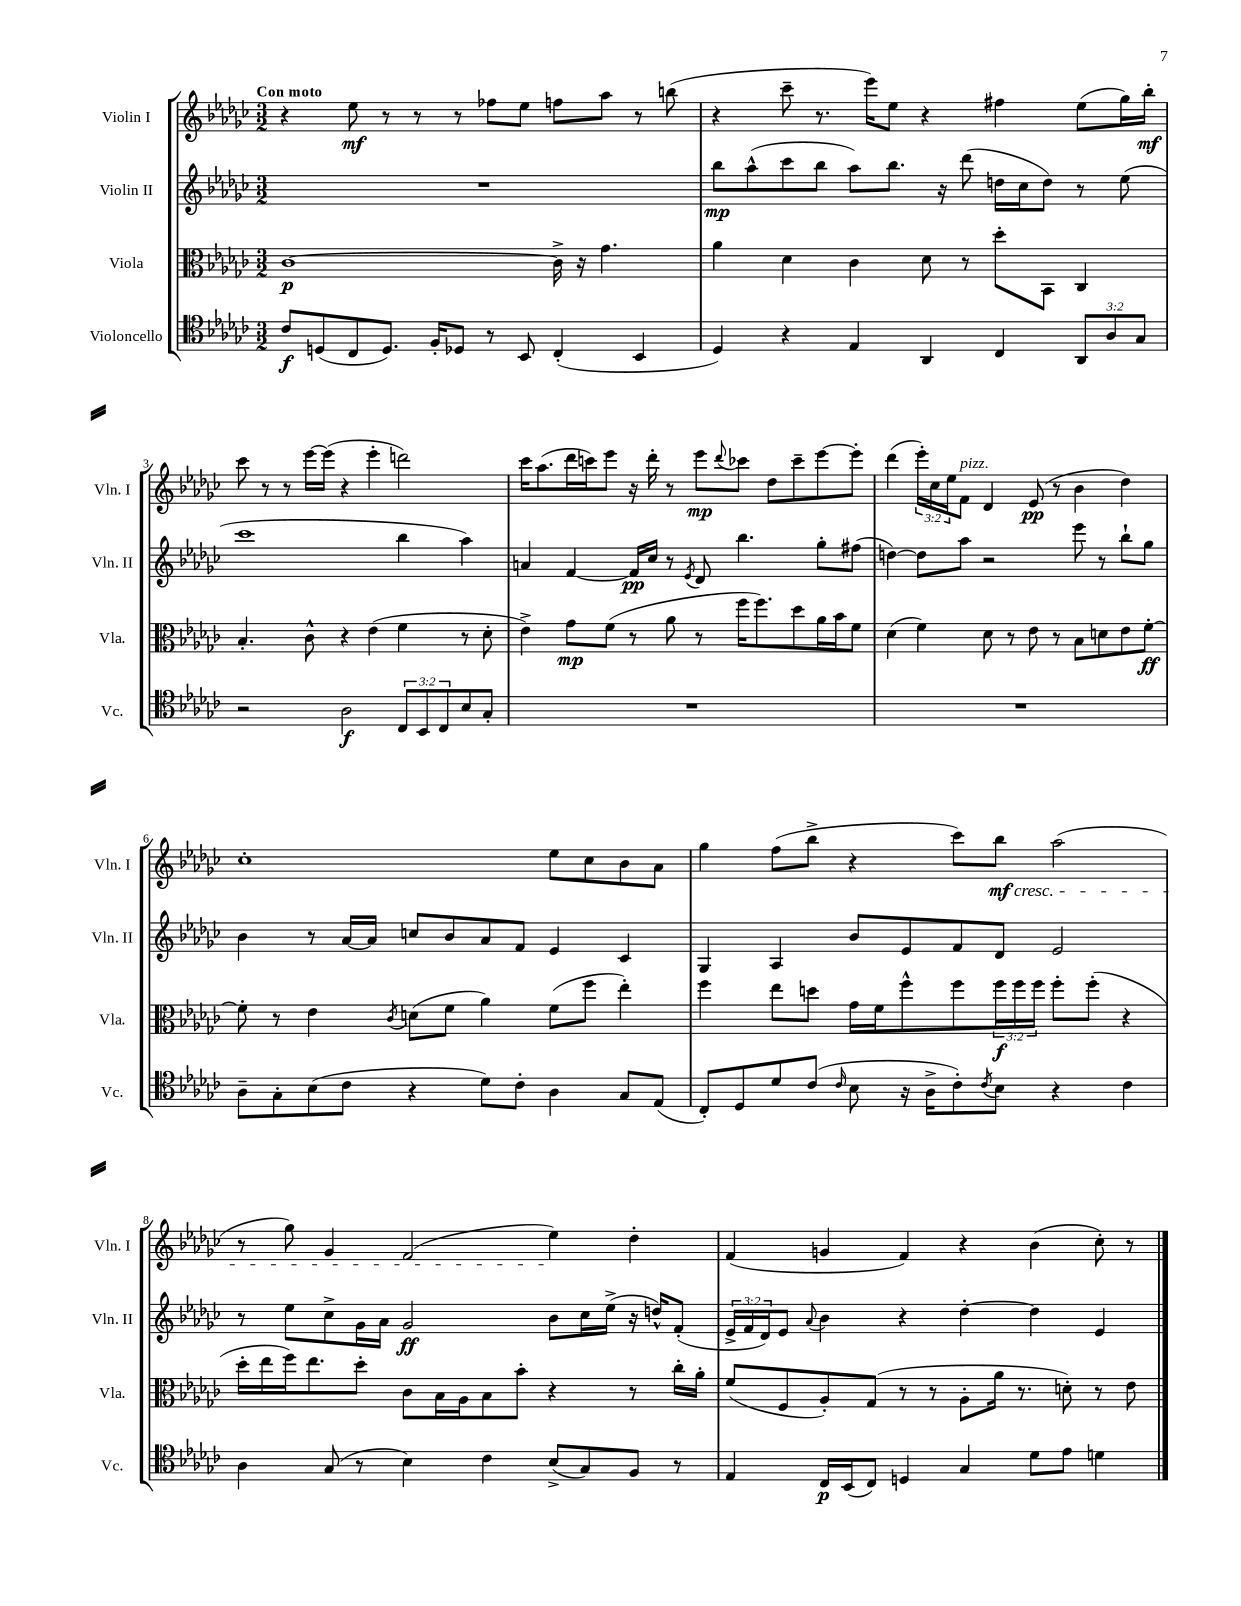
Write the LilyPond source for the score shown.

<<
\new StaffGroup <<
\new Staff = "s0" \with { instrumentName = "Violin I" shortInstrumentName = "Vln. I" } {
    \clef treble \key ges \major \numericTimeSignature \time 3/2 \override Staff.TupletNumber.text = #tuplet-number::calc-fraction-text \tempo "Con moto"
    r4 ees''8\mf r8 r8 r8 fes''8 ees''8 f''8 aes''8 r8 b''8( |
    r4 ces'''8-- r8. ees'''16) ees''8 r4 fis''4 ees''8( ges''16) bes''16-.\mf |
    ces'''8 r8 r8 ees'''16~ ees'''16( r4 ees'''4-. d'''2) |
    ces'''16 aes''8.( des'''16 c'''16) ees'''8 r16 des'''16-. r8 ees'''8\mp \appoggiatura { des'''8 } ces'''8 des''8 ces'''8-- ees'''8~ ees'''8-. |
    des'''4( \tuplet 3/2 { ees'''16-.) ces''16 ees''16 } f'8^\markup { \italic "pizz." } des'4 ees'8\pp( r8 bes'4 des''4) |
    ces''1-. ees''8 ces''8 bes'8 aes'8 |
    ges''4 f''8( bes''8-> r4 ces'''8) bes''8\mf\cresc aes''2( |
    r8 ges''8) ges'4 f'2( ees''4\!) des''4-. |
    f'4( g'4 f'4) r4 bes'4( ces''8-.) r8 \bar "|." |
}
\new Staff = "s1" \with { instrumentName = "Violin II" shortInstrumentName = "Vln. II" } {
    \clef treble \key ges \major \numericTimeSignature \time 3/2 \override Staff.TupletNumber.text = #tuplet-number::calc-fraction-text
    R1. |
    bes''8\mp aes''8-^( ces'''8 bes''8 aes''8) bes''8. r16 des'''8( d''16 ces''16 d''8) r8 ees''8( |
    ces'''1 bes''4 aes''4) |
    a'4 f'4~ f'16\pp ces''16 r8 \acciaccatura { ees'8 } des'8 bes''4. ges''8-. fis''8( |
    d''4~) d''8 aes''8 r2 ees'''8 r8 bes''8-! ges''8 |
    bes'4 r8 aes'16~ aes'16 c''8 bes'8 aes'8 f'8 ees'4 ces'4 |
    ges4 aes4 bes'8 ees'8 f'8 des'8 ees'2 |
    r8 ees''8 ces''8-> ges'16 aes'16 ges'2\ff bes'8 ces''16 ees''16->( r16 d''16-^) f'8-.( |
    \tuplet 3/2 { ees'16-> f'16 des'16) } ees'8 \appoggiatura { aes'8 } bes'4 r4 des''4~-. des''4 ees'4 \bar "|." |
}
\new Staff = "s2" \with { instrumentName = "Viola" shortInstrumentName = "Vla." } {
    \clef alto \key ges \major \numericTimeSignature \time 3/2 \override Staff.TupletNumber.text = #tuplet-number::calc-fraction-text
    ces'1~\p ces'16-> r16 ges'4. |
    aes'4 des'4 ces'4 des'8 r8 des''8-. bes,8 ces4 |
    bes4.-. ces'8-^ r4 ees'4( f'4 r8 des'8-. |
    ees'4->) ges'8\mp f'8( r8 aes'8 r8 f''16 f''8.) des''8 aes'16 bes'16 f'8 |
    des'4( f'4) des'8 r8 ees'8 r8 bes8 d'8 ees'8 f'8~-.\ff |
    f'8-. r8 ees'4 \acciaccatura { ces'8 } d'8( f'8 aes'4) f'8( f''8 ees''4-.) |
    f''4 ees''8 d''8 ges'16 f'16 f''8-^ f''8 \tuplet 3/2 { f''16\f f''16 f''16 } f''8-. f''8-.( r4 |
    des''16-. ees''16 f''16) ees''8. des''8-. ces'8 bes16 aes16 bes8 bes'8-. r4 r8 ces''16-. aes'16-. |
    f'8( f8 aes8-.) ges8( r8 r8 aes8-. aes'16 r8. d'8-.) r8 ees'8 \bar "|." |
}
\new Staff = "s3" \with { instrumentName = "Violoncello" shortInstrumentName = "Vc." } {
    \clef tenor \key ges \major \numericTimeSignature \time 3/2 \override Staff.TupletNumber.text = #tuplet-number::calc-fraction-text
    ces'8\f d8( ces8 d8.) f16-. des8 r8 bes,8 ces4-.( bes,4 |
    des4) r4 ees4 aes,4 ces4 \tuplet 3/2 { aes,8 aes8 ges8 } |
    r2 aes2\f \tuplet 3/2 { ces8 bes,8 ces8 } bes8 ges8-. |
    R1. |
    R1. |
    aes8-- ges8-. bes8( ces'8 r4 des'8) ces'8-. aes4 ges8 ees8( |
    ces8-.) des8 des'8 ces'8( \grace { ces'16 } bes8 r16 aes16-> ces'8-.) \acciaccatura { ces'8 } bes8 r4 ces'4 |
    aes4 ges8( r8 bes4) ces'4 bes8->( ges8) f8 r8 |
    ees4 ces16\p bes,16( ces8) d4 ges4 des'8 ees'8 d'4 \bar "|." |
}
>>
>>
